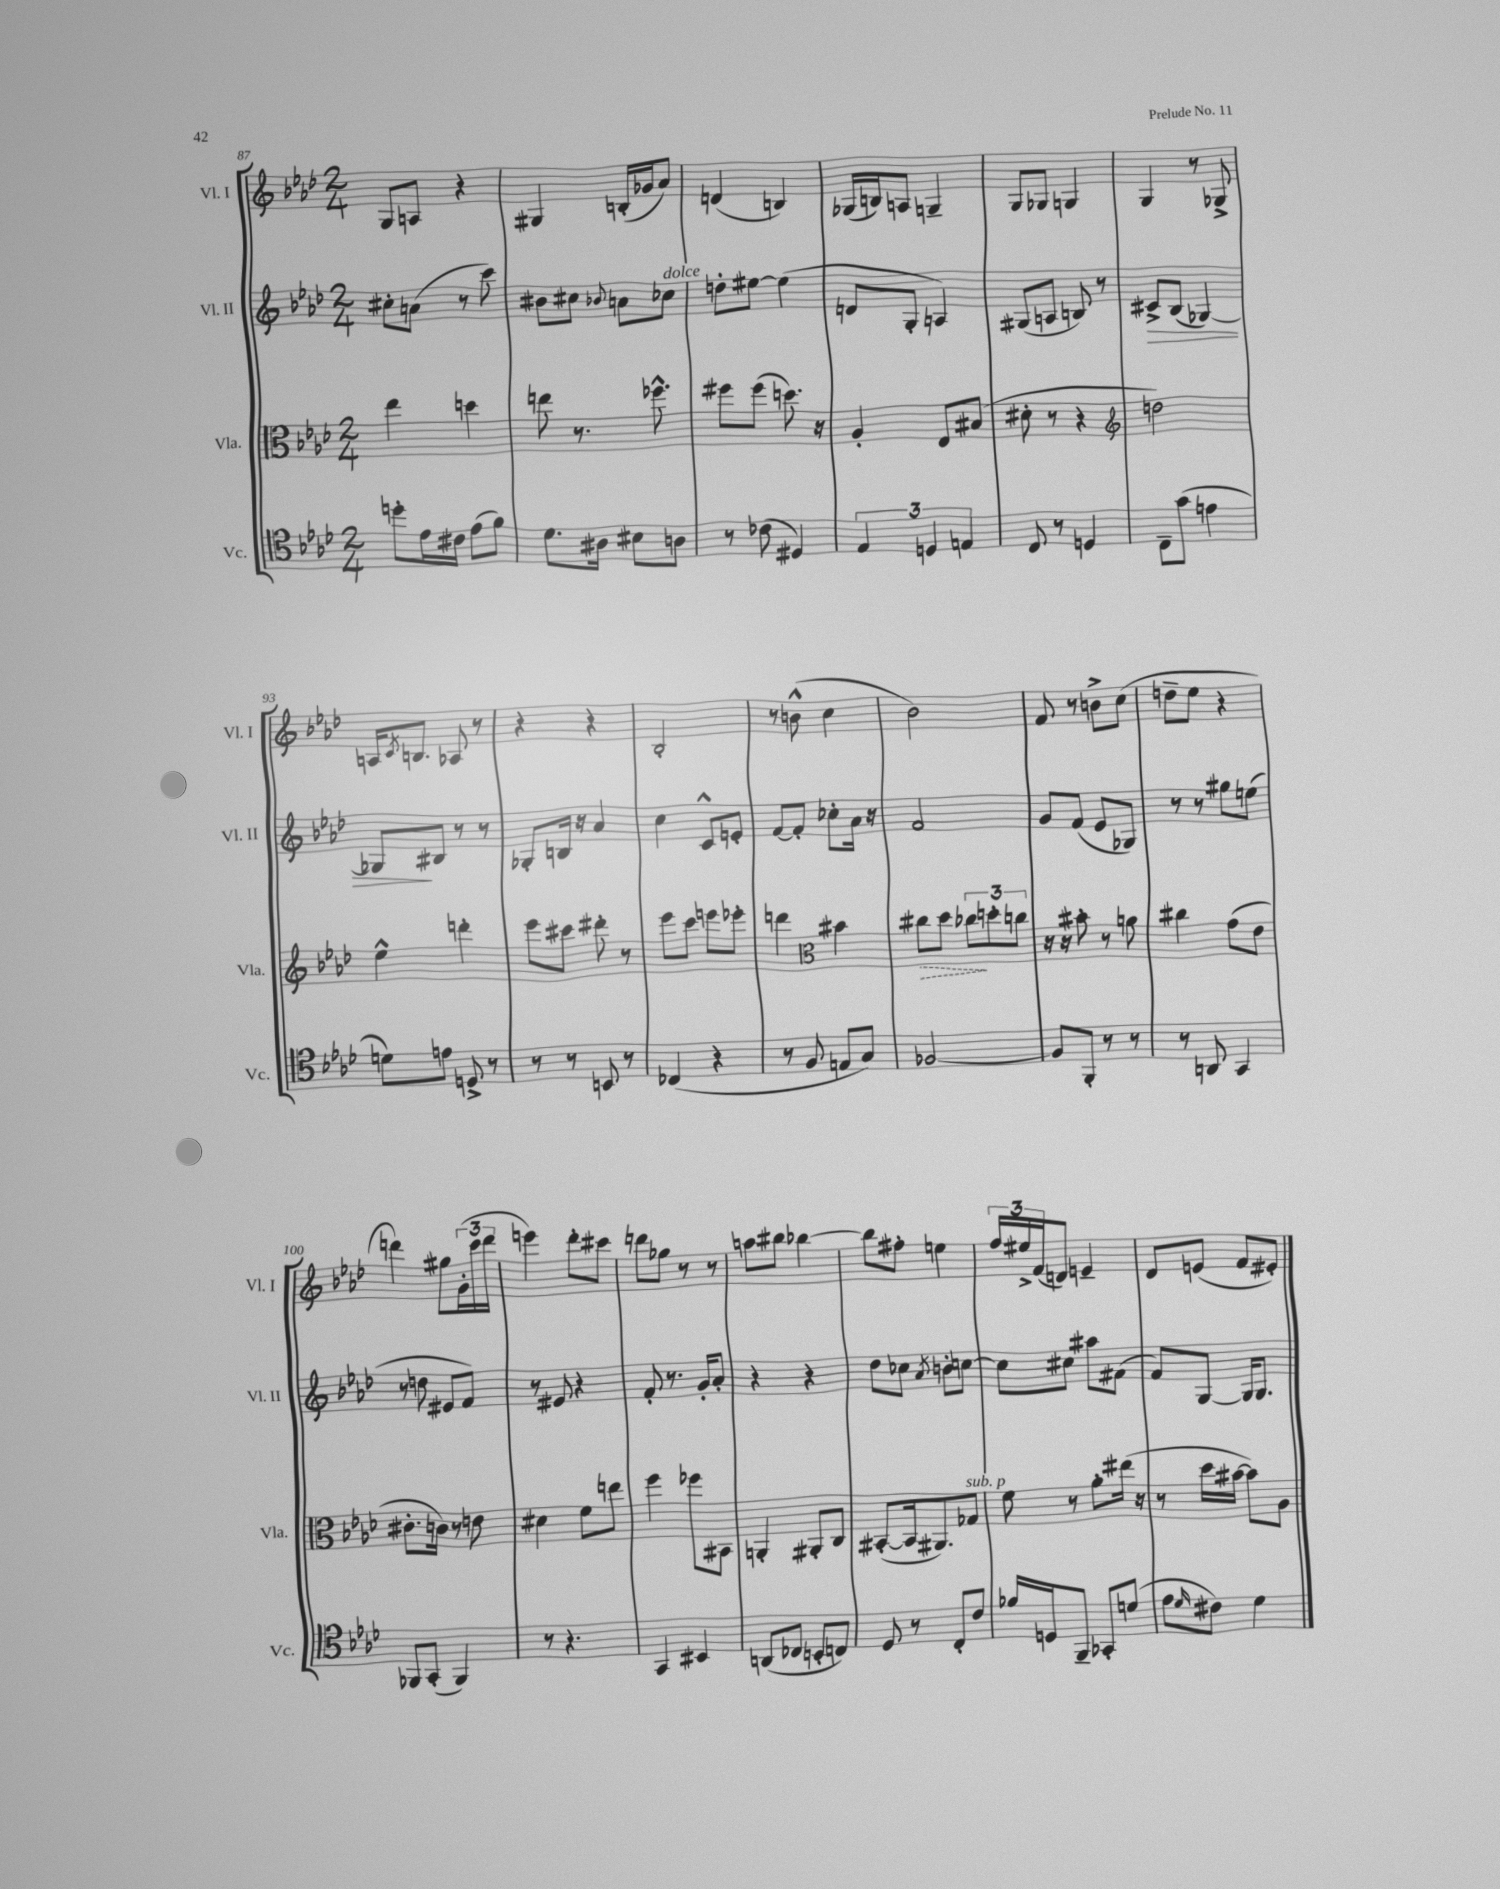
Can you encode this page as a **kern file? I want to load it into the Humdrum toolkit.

**kern	**kern	**kern	**kern
*staff4	*staff3	*staff2	*staff1
*clefC4	*clefC3	*clefG2	*clefG2
*k[b-e-a-d-]	*k[b-e-a-d-]	*k[b-e-a-d-]	*k[b-e-a-d-]
*M2/4	*M2/4	*M2/4	*M2/4
8dd'\L	4ee-\	8cc#'\L	8G/L
16e-\L	.	(8a\J	8A/J
16c#\JJ	.	.	.
(8e-\L	4dd\	8r	4r
8f\J)	.	8ccc\)	.
=	=	=	=
8.d-\L	8ee\	8b#\L	4G#/
.	8.r	8cc#\J	.
16A#\Jk	.	.	.
.	.	8qqb-/	.
8B#\L	.	8a\L	(16B'/LL
.	8.ff-^^\	.	16g-/J
8A\J	.	8cc-\J	8a-/J)
=	=	=	=
8r	8ff#\L	8dd'\L	(4d/
(8c-\	(8ff#\J	[8ee#\J	.
4D#/)	8.dd\)	(4ee#\]	4B/)
.	16r	.	.
=	=	=	=
6E-/	4A-'/	8d/L	(16G-/LL
.	.	.	16B/J)
.	.	8G'/J	8A/J
6D/	.	.	.
.	8E-/L	4A/)	4G~/
6E/	.	.	.
.	(8B#/J	.	.
=	=	=	=
8C/	8d#'\	(8G#/L	8G/L
8r	8r	8A/J	8G-/J
4D/	4r	8B/)	4G/
.	.	8r	.
=	=	=	=
*	*clefG2	*	*
8C~\L	2dd\)	8c#^/L	4G/
(8g\J	.	(8B-/J	.
4e\	.	[4G-/)	8r
.	.	.	8G-^/
=	=	=	=
8d\L)	4ee-^^\	8G-/]L	16A/LK
.	.	.	8qc/
.	.	.	8.B/J
8e\J	.	8B#/J	.
8D^/	4ddd'\	8r	8A-/
8r	.	8r	8r
=	=	=	=
8r	8eee-\L	8G-'/L	4r
8r	8ccc#\J	16B/Jk	.
.	.	16r	.
8BB/	8ddd#'\	4a-/	4r
8r	8r	.	.
=	=	=	=
(4C-/	8eee-\L	4cc\	2B-'/
.	8ccc\J	.	.
4r	8eee\L	8c^^/L	.
.	8eee-'\J	8e'/J	.
=	=	=	=
8r	4ddd\	[8f/L	8r
8F/	.	8f'/]J	(8b^^\
*	*clefC3	*	*
8E/L	4b#\	8cc-'\L	4cc\
8G/J)	.	16a-\Jk	.
.	.	16r	.
=	=	=	=
[2F-/	8cc#\L	2f/	2b-\)
.	8dd-\J	.	.
.	12cc-\L	.	.
.	12dd'\	.	.
.	12cc\J	.	.
=	=	=	=
8F-/]L	16r	8g/L	8f/
.	16r	.	.
8FF'/J	8b#'\	(8f/J	8r
8r	8r	8e-/L	8b^\L
8r	8a\	8G-/J)	(8cc\J
=	=	=	=
8r	4cc#\	8r	8dd~\L
8AA/	.	8r	8ee-\J
4GG/	(8g\L	8gg#\L	4r
.	8e-\J	(8ee\J	.
=	=	=	=
8FF-/L	8.c#'\L	8r	4ddd\)
(8GG'/J	.	8dd\	.
.	16c\Jk)	.	.
4FF-/)	8r	8e#/L	8gg#\L
.	8e\	8f/J)	(24g'\L
.	.	.	24ccc\
.	.	.	24ddd\JJ
=	=	=	=
8r	4d#\	8r	4eee\)
4.r	.	8e#/	.
.	8f\L	4r	8ddd-'\L
.	8ee\J	.	8ccc#\J
=	=	=	=
4GG/	4ff\	8f'/	8ddd\L
.	.	8.r	8gg-\J
4BB#/	8ff-\L	.	8r
.	.	16g'/LK	.
.	8BB#\J	8a-'/J	8r
=	=	=	=
(8AA/L	4AA'/	4r	8aa\L
8C-/J	.	.	8bb#\J
8BB'/L	8AA#'/L	4r	[4bb-\
8C/J)	8C/J	.	.
=	=	=	=
8D-/	([8BB#'/L	8dd-\L	8bb-\]L
8r	16BB#/]k	8cc-\J	8ff#'\J
.	8.AA#/)	.	.
.	.	8qa-/	.
8C'/L	.	8b'\L	4ee\
8c/J	8G-/J	[8cc\J	.
=	=	=	=
16f-/LL	8f\	8cc\]L	24ff/LL
.	.	.	24ee#^/
16D/J	.	.	.
.	.	.	(24f/J
8FF~/J	8r	8cc#\J	8d/J)
8GG-'/L	8a-'\L	8aa#\L	4e~/
(8d/J	(16ee#\Jk	(8f#\J	.
.	16r	.	.
=	=	=	=
8e-\L	8r	8f/L)	8d-/L
16qqd-/	.	.	.
8c#\J)	16dd-\LL	[8G/J	(8e/J
.	[16b#\JJ	.	.
4d-\	8b#\]L)	16G/]LK	8f/L
.	.	8.G/J	.
.	8A-\J	.	8e#'/J)
==	==	==	==
*-	*-	*-	*-
